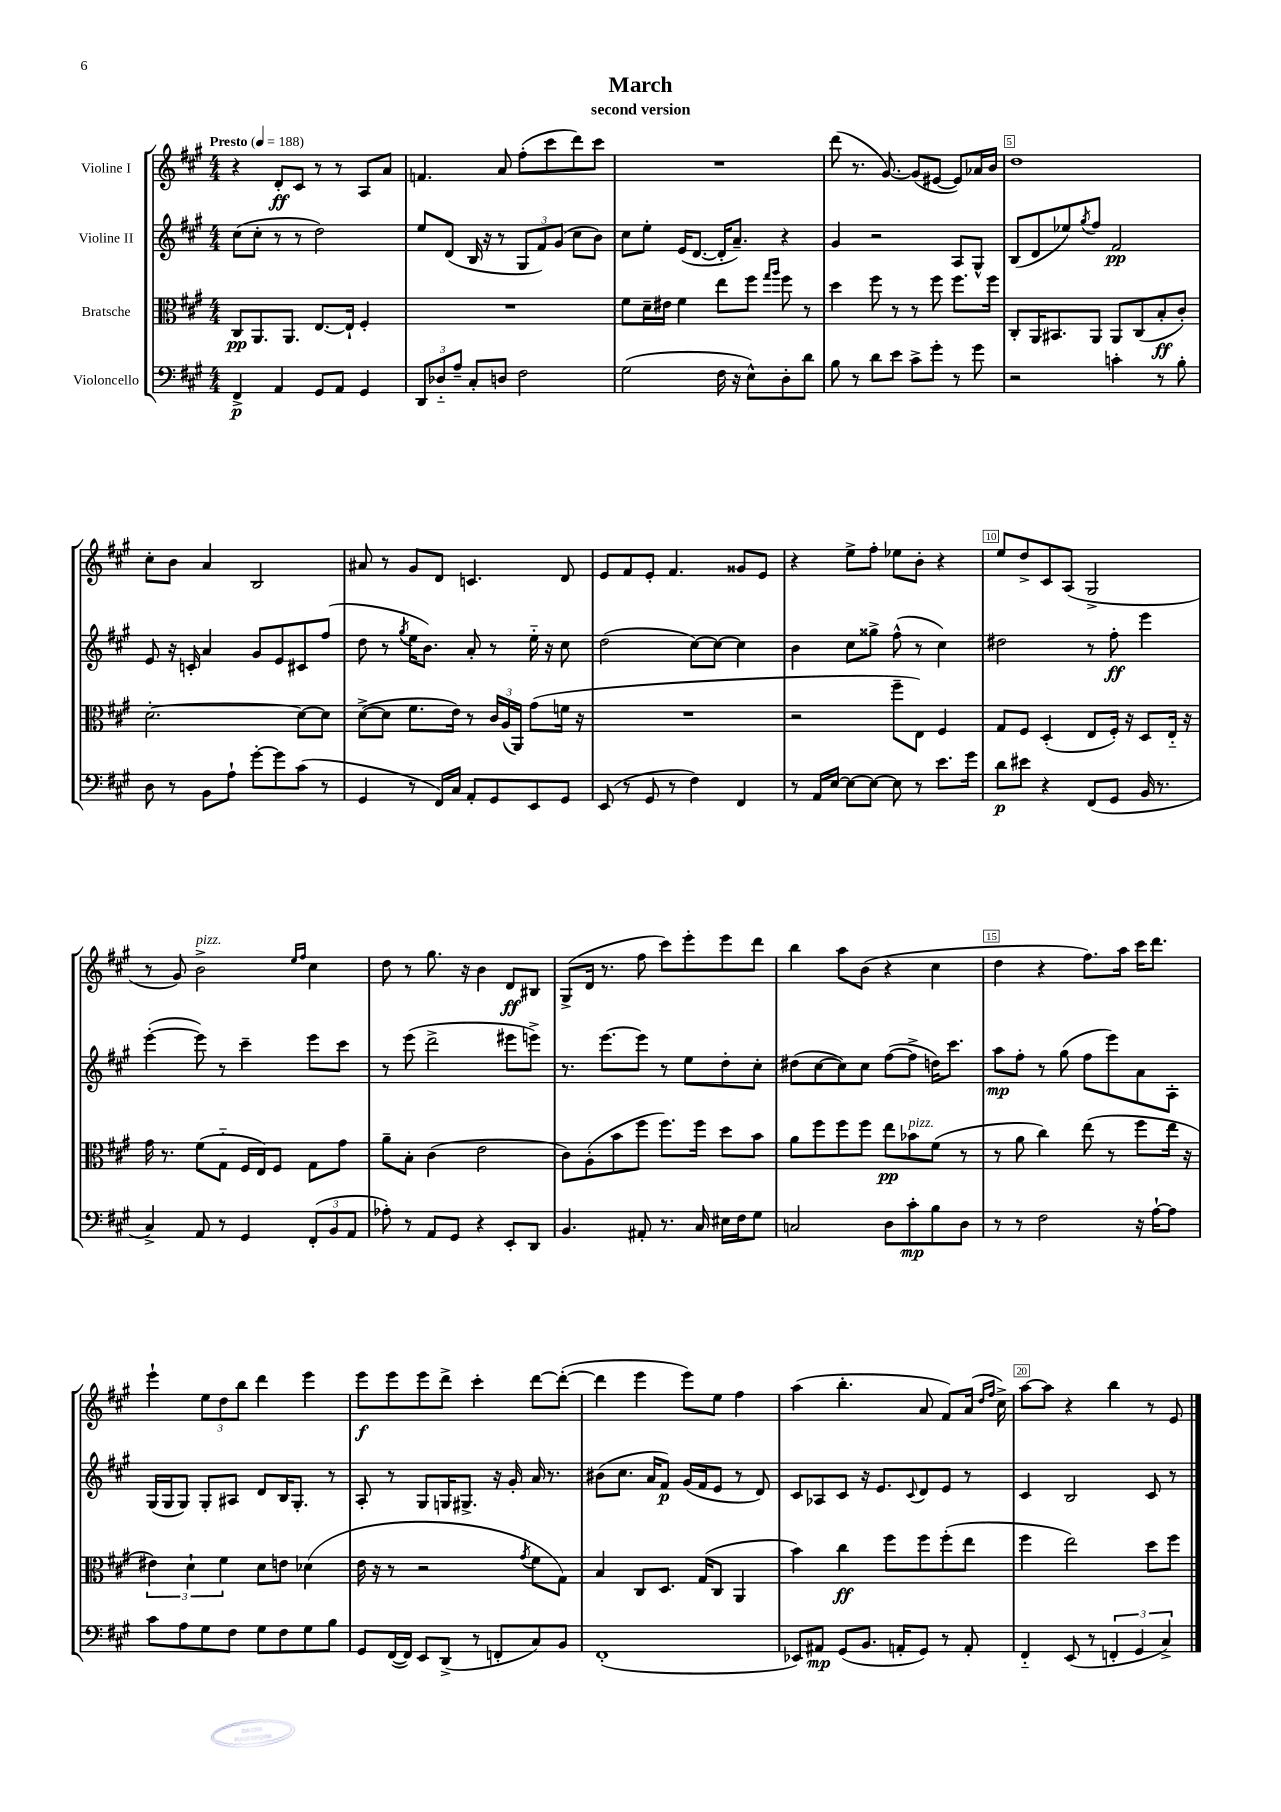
\header { title = "March" subtitle = "second version" }
<<
\new StaffGroup <<
\new Staff = "s0" \with { instrumentName = "Violine I" } {
    \clef treble \key a \major \numericTimeSignature \time 4/4 \tempo "Presto" 4 = 188
    r4 d'8-.\ff cis'8 r8 r8 a8 a'8 |
    f'4. a'8 fis''8-.( cis'''8 d'''8) cis'''8 |
    R1 |
    d'''8( r8. gis'8.~) gis'8( eis'8~ eis'8) aes'16 b'16 |
    d''1 |
    cis''8-. b'8 a'4 b2 |
    ais'8 r8 gis'8 d'8 c'4. d'8 |
    e'8 fis'8 e'8-. fis'4. gisis'8 e'8 |
    r4 e''8-> fis''8-. ees''8 b'8-. r4 |
    e''8 d''8-> cis'8 a8( gis2-> |
    r8 gis'8) b'2->^\markup { \italic "pizz." } \grace { e''16 fis''16 } cis''4 |
    d''8 r8 gis''8. r16 b'4 d'8\ff bis8 |
    gis8->( d'16 r8. fis''8 cis'''8) e'''8-. e'''8 d'''8 |
    b''4 a''8 b'8( r4 cis''4 |
    d''4 r4 fis''8.) a''16 cis'''16 d'''8. |
    e'''4-! \tuplet 3/2 { e''8 d''8 b''8 } d'''4 e'''4 |
    e'''8\f e'''8 e'''8 d'''8-> cis'''4-. d'''8~ d'''8~-.( |
    d'''4 e'''4 e'''8) e''8 fis''4 |
    a''4( b''4.-. a'8 fis'8) a'16( \grace { d''16 fis''16 } cis''16->) |
    a''8~ a''8 r4 b''4 r8 e'8 \bar "|." |
}
\new Staff = "s1" \with { instrumentName = "Violine II" } {
    \clef treble \key a \major \numericTimeSignature \time 4/4
    cis''8( cis''8-. r8 r8 d''2) |
    e''8 d'8( b16 r16 r8 \tuplet 3/2 { gis8 fis'8) gis'8( } cis''8 b'8) |
    cis''8 e''8-. e'16( d'8.~ d'16-. a'8.--) r4 |
    gis'4 r2 a8 gis8-^ |
    b8( d'8 ees''8) \acciaccatura { gis''8 } fis''8 fis'2\pp |
    e'8 r16 c'16-. a'4 gis'8 e'8 cis'8 fis''8( |
    d''8 r8 \acciaccatura { gis''8 } e''16 b'8.) a'8-. r8 e''16-_ r16 cis''8 |
    d''2( cis''8~) cis''8~ cis''4 |
    b'4 cis''8 gisis''8-> fis''8-^( r8 cis''4) |
    dis''2 r8 fis''8-.\ff e'''4 |
    e'''4~-.( e'''8) r8 cis'''4-- e'''8 cis'''8 |
    r8 e'''8( d'''2-> eis'''8 e'''8->) |
    r8. e'''8.~ e'''8 r8 e''8 d''8-. cis''8-. |
    dis''8( cis''8~ cis''8) cis''8 fis''8~( fis''8-> d''16) cis'''8. |
    a''8\mp fis''8-. r8 gis''8( fis''8 e'''8) a'8 a8-. |
    gis16( gis16 gis8) gis8-. ais8 d'8 b16 gis8.-. r8 |
    a8-. r8 gis8 g16 gis8.-> r16 gis'16-. a'16 r8. |
    bis'8( cis''8. a'16 fis'8\p) gis'16( fis'16 e'8 r8 d'8) |
    cis'8 aes8 cis'8 r16 e'8. \appoggiatura { cis'8 } d'8 e'8 r8 |
    cis'4 b2 cis'8 r8 \bar "|." |
}
\new Staff = "s2" \with { instrumentName = "Bratsche" } {
    \clef alto \key a \major \numericTimeSignature \time 4/4
    cis8\pp a,8. a,8. e8.~ e16-! fis4-. |
    R1 |
    fis'8 d'16-- eis'16 fis'4 e''8 fis''8 \grace { gis''16 a''16 } fis''8 r8 |
    d''4 fis''8 r8 r8 fis''8 fis''8. fis''16 |
    cis8-. a,16 bis,8. a,8 a,8 cis8( b8-.\ff cis'8-.) |
    d'2.~-. d'8~ d'8 |
    d'8~->( d'8 fis'8. e'16) r8 \tuplet 3/2 { cis'16 a16( a,16) } gis'8( f'16 r16 |
    R1 |
    r2 fis''8-- e8) fis4 |
    gis8 fis8 d4-.( e8 fis16-.) r16 d8 e16-_ r16 |
    gis'16 r8. fis'8( gis8-_ fis16 e16) fis8 gis8 gis'8 |
    a'8-- b8-. cis'4( e'2 |
    cis'8) a8-.( b'8 fis''8 fis''8.) fis''16 d''8 b'8 |
    a'8 fis''8 fis''8 fis''8 e''8\pp bes'8^\markup { \italic "pizz." } fis'8( r8 |
    r8 a'8 cis''4) e''8( r8 fis''8 e''16 r16 |
    \tuplet 3/2 { eis'4) d'4-! fis'4 } d'8 e'8 des'4( |
    e'16 r16 r8 r2 \acciaccatura { gis'8 } fis'8 gis8) |
    b4 cis8 d8. gis16( cis8 a,4 |
    b'4) cis''4\ff fis''8 fis''8 fis''8-.( e''8 |
    fis''4 e''2) d''8 fis''8 \bar "|." |
}
\new Staff = "s3" \with { instrumentName = "Violoncello" } {
    \clef bass \key a \major \numericTimeSignature \time 4/4
    fis,4->\p a,4 gis,8 a,8 gis,4 |
    \tuplet 3/2 { d,8 des8-_ a8-- } cis8-. d8 fis2 |
    gis2( fis16 r16 e8-^) d8-. d'8 |
    b8 r8 d'8 e'8 cis'8-> gis'8-. r8 gis'8 |
    r2 c'4-. r8 b8-. |
    d8 r8 b,8 a8-! gis'8~-. gis'8 cis'8( r8 |
    gis,4 r8 fis,16) cis16 a,8-. gis,8 e,8 gis,8 |
    e,8( r8 gis,8 r8 fis4) fis,4 |
    r8 a,16 e16~ e8~ e8~ e8 r8 e'8. gis'16 |
    d'8\p eis'8 r4 fis,8( gis,8 b,16 r8. |
    cis4->) a,8 r8 gis,4 \tuplet 3/2 { fis,8-.( b,8 a,8 } |
    aes8-.) r8 a,8 gis,8 r4 e,8-. d,8 |
    b,4. ais,8-. r8. cis16 eis16 fis16 gis8 |
    c2 d8 cis'8-.\mp b8 d8 |
    r8 r8 fis2 r16 a16~-! a8 |
    cis'8 a8 gis8 fis8 gis8 fis8 gis8 b8 |
    gis,8 fis,16~( fis,16) e,8 d,8->( r8 f,8-. cis8) b,8 |
    fis,1-.( |
    ees,8) ais,8\mp gis,8( b,8. a,16-. gis,8) r8 a,8-. |
    fis,4-_ e,8( r8 \tuplet 3/2 { f,4-. gis,4 cis4->) } \bar "|." |
}
>>
>>
\layout { \context { \Score \override BarNumber.break-visibility = ##(#f #t #t) barNumberVisibility = #(every-nth-bar-number-visible 5) \override BarNumber.stencil = #(make-stencil-boxer 0.1 0.3 ly:text-interface::print) } }
